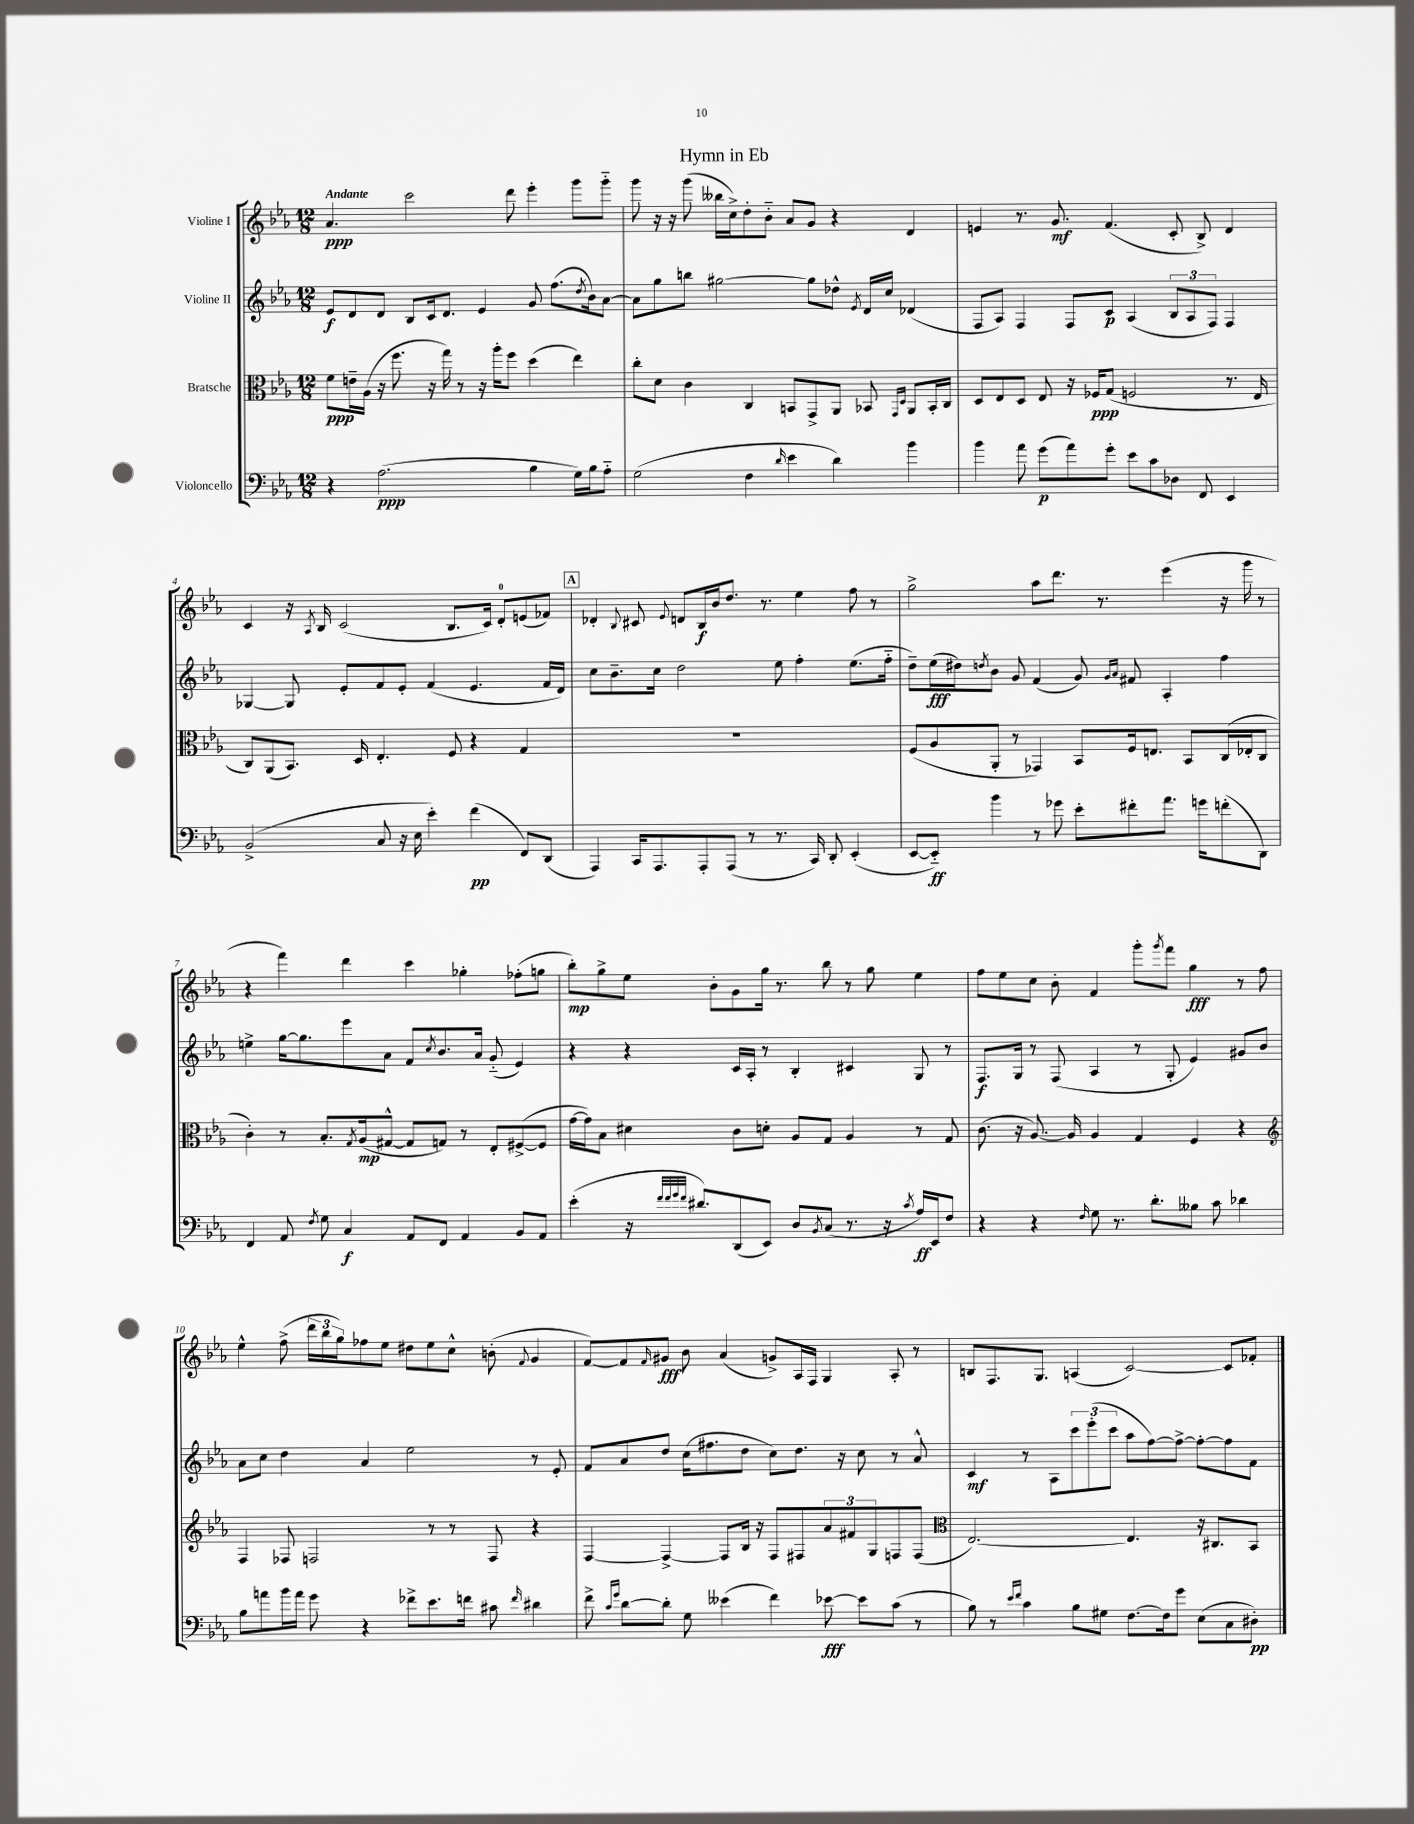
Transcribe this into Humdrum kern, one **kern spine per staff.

**kern	**kern	**kern	**kern
*staff4	*staff3	*staff2	*staff1
*clefF4	*clefC3	*clefG2	*clefG2
*k[b-e-a-]	*k[b-e-a-]	*k[b-e-a-]	*k[b-e-a-]
*M12/8	*M12/8	*M12/8	*M12/8
4r	8f	8e-	4.a-
.	16e~	8d	.
.	(16A-	.	.
(2.A-	16r	8d	.
.	8.ff	.	.
.	.	8B-	2ccc
.	16r	16c	.
.	16gg)	8.d	.
.	8r	.	.
.	16r	4e-	.
.	16aa-'	.	.
.	8ff	.	8ddd
4B-	(4dd	8g	4eee-'
.	.	(8.ff	.
16G)	4ee-)	.	8ggg
.	.	8qdd	.
16B-	.	16b-)	.
8A-'~	.	[8a-	8ggg'~
=	=	=	=
(2G	8cc'	8a-]	8ggg
.	8d	8gg	16r
.	.	.	16r
.	4c	8bb	(8ggg
.	.	[2gg#	16bb--
.	.	.	16cc^)
4F	4C	.	8dd'
.	.	.	8b-'~
16qqd	.	.	.
4e-	8BB	.	8a-
.	8GG^	8gg#]	8g
4d)	8AA-	8dd-^^	4r
.	.	8qe-	.
.	8BB-	16d	.
.	.	16cc	.
.	16qqGG	.	.
.	16qqD	.	.
4b-	8AA-	(4d-	4d
.	16BB-'	.	.
.	16C	.	.
=	=	=	=
4b-	8D	8F	4e
.	8E-	8A-)	.
8a-	8D	4F	8.r
(8g	8E-	.	.
.	.	.	8.g
8a-)	16r	8F	.
.	16F-	.	.
8g'	(8G	8c	(4.f
8e-	2F	(4A-	.
8c	.	.	.
8D-	.	12B-	8c'
.	.	12A-	.
8FF	.	.	8B-^)
.	.	12F)	.
4EE-	8.r	4F	4d
.	16E-	.	.
=	=	=	=
(2BB-^	8C)	[4G-	4c
.	(8AA-	.	.
.	8.BB-)	8G-]	16r
.	.	.	8qA-
.	.	.	16B-
.	.	8e-'	(2c
.	16D	.	.
8C	4.E-'	8f	.
16r	.	8e-'	.
16E-	.	.	.
4e-')	.	(4f	.
.	8F	.	8.B-
(4f	4r	4.e-	.
.	.	.	16c)
.	.	.	8d'
8FF)	4G	.	(8e
(8DD	.	16f	8f-)
.	.	16d)	.
=	=	=	=
4AAA-)	1.r	8cc	4d-'
.	.	8.b-~	.
.	.	.	8qqB-
16CC	.	.	8c#
8.AAA-	.	16cc	.
.	.	.	8qqe-
.	.	2dd	8d
8AAA-'	.	.	16B-
.	.	.	16b-
(8AAA-	.	.	8.dd
8r	.	.	.
.	.	.	8.r
8.r	.	8ee-	.
.	.	4ff'	4ee-
16CC)	.	.	.
8DD'	.	.	.
(4EE-'	.	(8.ee-	8ff
.	.	.	8r
.	.	16ff'~	.
=	=	=	=
[8EE-	(8F	8dd~)	2gg^
8EE-'~])	8A-	(16ee-	.
.	.	16dd#)	.
.	.	8qdd	.
4b-	8AA-'	8b-	.
.	8r	8g	.
8r	4GG-)	(4f	8aa-
8g-	.	.	8.ddd
8e-'	8BB-	8g)	.
.	.	.	8.r
.	.	16qqg	.
.	.	16qqa-	.
8f#'	16F	8f#	.
.	8.E	.	.
8.a-	.	4A-'	(4eee-
.	8BB-	.	.
16g	.	.	.
(8f'	(16C	4ff	16r
.	16E-'	.	16ggg
8DD)	8C	.	8r
=	=	=	=
4FF	4c')	4ee^	4r
8AA-	8r	[16gg	4fff)
.	.	8.gg]	.
8qF	.	.	.
8G	8.B-'	.	.
4C	.	8eee-	4ddd
.	8qG	.	.
.	(16A-	.	.
.	[8G#^^	8a-	.
8AA-	8G#]	8f	4ccc
.	.	8qcc	.
8FF	8G)	8.b-	.
4AA-	8r	.	4gg-'
.	.	16a-	.
.	8E-'	(8g'~	.
8BB-	([8F#^	4e-)	(8ff-'
8AA-	8F#]	.	8gg
=	=	=	=
(4e-'	[16g	4r	8bb-')
.	16g])	.	.
.	8B-	.	8gg^
16r	4d#	4r	8ee-
32qqf	.	.	.
32qqf	.	.	.
32qqg	.	.	.
32qqf	.	.	.
8.d#)	.	.	.
.	.	.	8b-'
(8DD	8c	16c	8g
.	.	16A-'	.
8EE-)	8d'	8r	16gg
.	.	.	8.r
8D	8A-	4B-'	.
8qBB-	.	.	.
(8C	8G	.	8bb-
8.r	4A-	4c#	8r
.	.	.	8gg
16r	.	.	.
8qc	.	.	.
16A-)	8r	8G	4ee-
16EE-	.	.	.
8F	8G	8r	.
=	=	=	=
4r	(8.c	8.F	8ff
.	.	.	8ee-
.	16r	16G	.
4r	[8.A-)	8r	8cc
.	.	(8F	8b-'
.	16A-]	.	.
16qqF	.	.	.
8G	4A-	4A-	4f
8.r	.	.	.
.	4G	8r	8ggg'
8.d'	.	.	.
.	.	.	8qggg
.	.	8G'	8fff
8B--	4F	4e-)	4gg
8c	.	.	.
4d-	4r	8g#	8r
.	.	8b-	8ff
=	=	=	=
*	*clefG2	*	*
8B-	4F	8a-	4ee-^^
8a	.	8cc	.
16b-	8F-	4dd	(8ff^
16a	.	.	.
8g	2F	.	24ddd
.	.	.	24bb-
.	.	.	24gg)
4r	.	4a-	8ff-
.	.	.	8ee-
8f-^	.	2ee-	8dd#
8.e-	8r	.	8ee-
.	8r	.	8cc^^
16f	.	.	.
8c#	8F	.	(8b'
16qqf	.	.	8qqf
4d#	4r	8r	4g
.	.	8e-'	.
=	=	=	=
8f^	[4F	8f	[8f)
16qqc	.	.	.
16qqg	.	.	.
[8d	.	8a-	8f]
.	.	.	16qqf
8d']	4F^_	8dd	8g#
8G	.	(16cc	8b-
.	.	8.ff#	.
(4e--	8F]	.	(4a-
.	16B-	8dd	.
.	16r	.	.
4f)	8F	8cc)	8g^)
.	8F#	8.dd	16A-
.	.	.	16F
[8e-	12a-	.	4G
.	.	16r	.
.	12f#	.	.
8e-]	.	8cc	.
.	12G	.	.
(8c	8F	8r	8A-'
8r	(8F	8a-^^	8r
=	=	=	=
*	*clefC3	*	*
8B-)	[2.E-)	4c	8B
8r	.	.	8.F
16qqe-	.	.	.
16qqf	.	.	.
4c	.	8r	.
.	.	.	8.G
.	.	8A-	.
8B-	.	12ccc	(4A
.	.	(12eee-'	.
8G#	.	.	.
.	.	12ccc	.
[8.F	4.E-]	8aa-	[2c)
.	.	[8ff)	.
16F]	.	.	.
8g	.	8ff^_	.
(8E-	16r	8ff'_	.
.	8.C#	.	.
8C	.	8ff]	8c]
8D#')	8BB-	8f	8f-'
==	==	==	==
*-	*-	*-	*-
